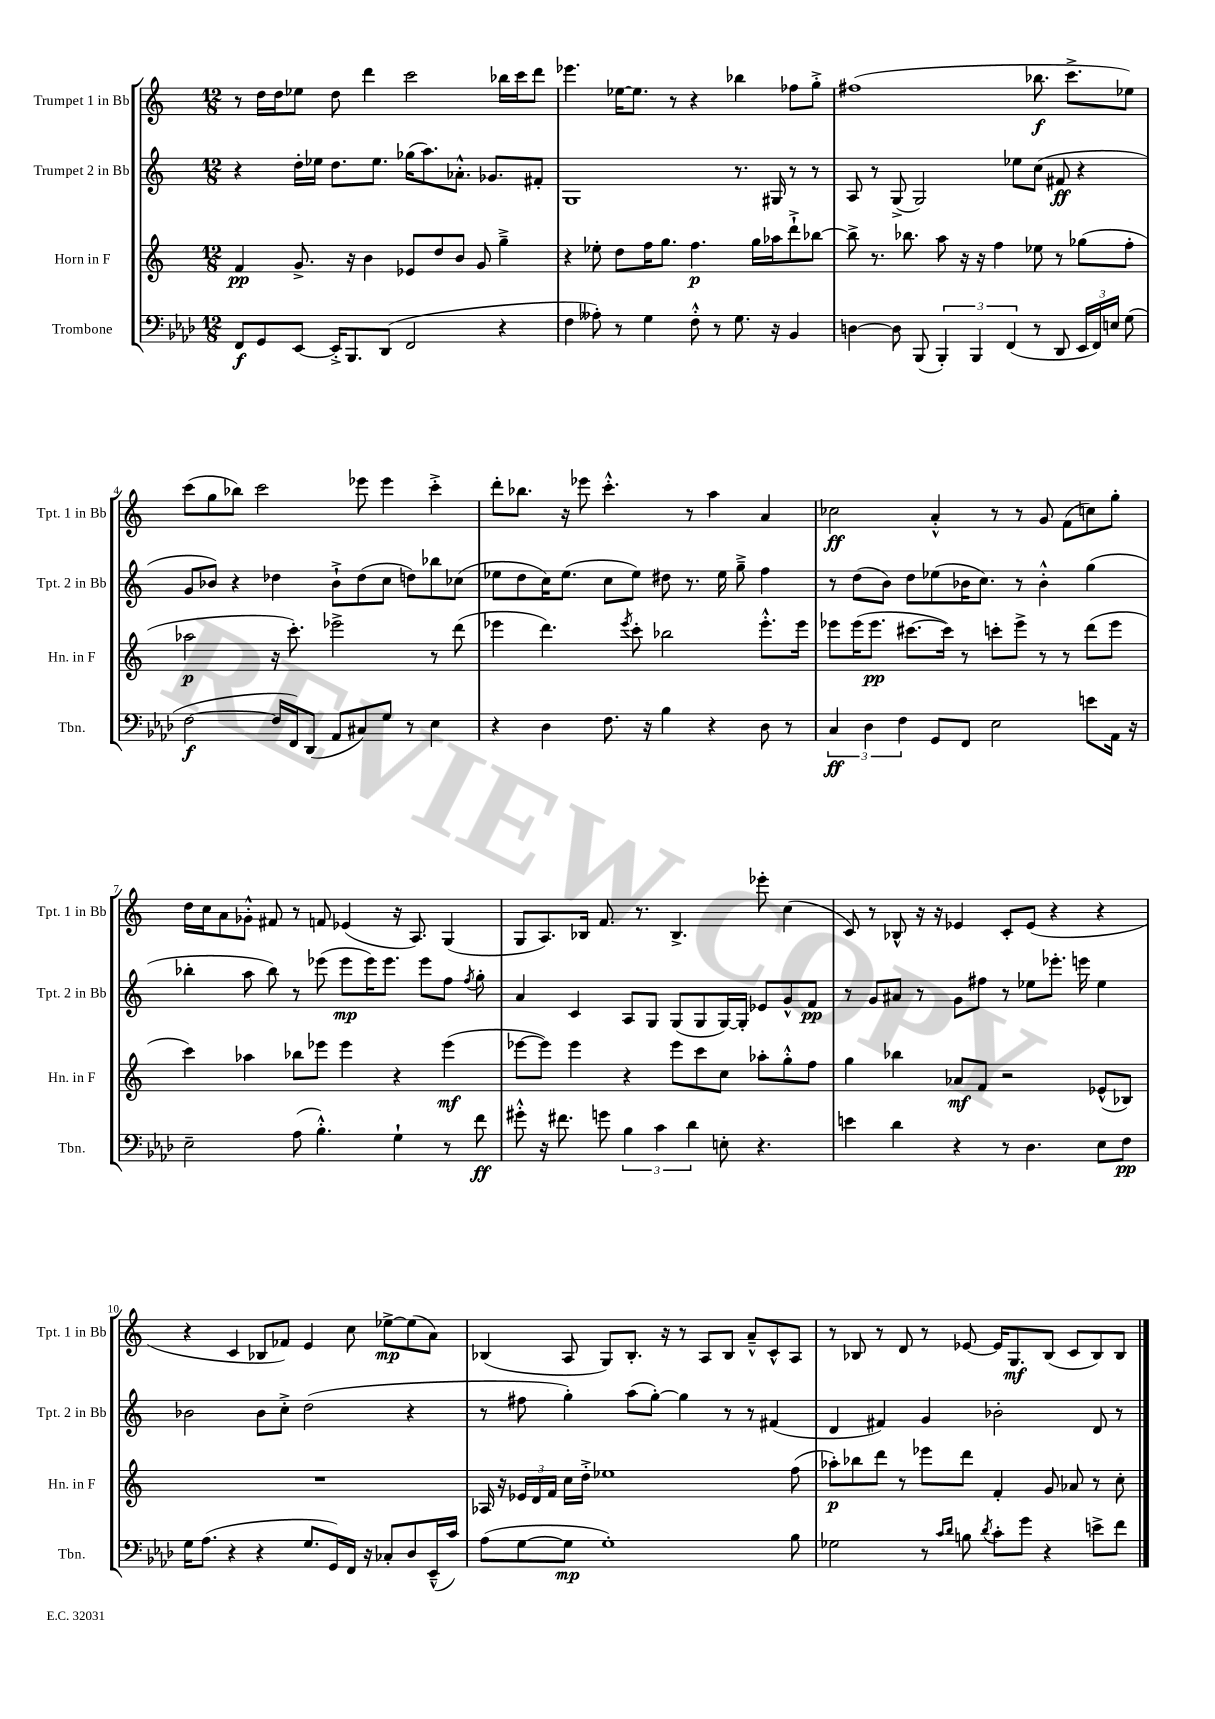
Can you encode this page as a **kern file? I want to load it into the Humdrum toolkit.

**kern	**dynam	**kern	**dynam	**kern	**dynam	**kern	**dynam
*part4	*part4	*part3	*part3	*part2	*part2	*part1	*part1
*staff4	*staff4	*staff3	*staff3	*staff2	*staff2	*staff1	*staff1
*I"Trombone	*	*I"Horn in F	*	*I"Trumpet 2 in Bb	*	*I"Trumpet 1 in Bb	*
*I'Tbn.	*	*I'Hn. in F	*	*I'Tpt. 2 in Bb	*	*I'Tpt. 1 in Bb	*
*clefF4	*	*clefG2	*	*clefG2	*	*clefG2	*
*k[b-e-a-d-]	*	*k[]	*	*k[]	*	*k[]	*
*M12/8	*	*M12/8	*	*M12/8	*	*M12/8	*
=1	=1	=1	=1	=1	=1	=1	=1
8FF/L	f	4f/	pp	4r	.	8r	.
8GG/	.	.	.	.	.	16dd\LL	.
.	.	.	.	.	.	16dd\J	.
[8EE-/J	.	8.g^/	.	16dd'\LL	.	8ee-X\J	.
.	.	.	.	16ee-X\JJ	.	.	.
16EE-'^/KL]	.	.	.	8.dd\L	.	8dd\	.
8.BBB-/	.	16r	.	.	.	.	.
.	.	4b\	.	.	.	4ddd\	.
.	.	.	.	8.ee-\J	.	.	.
(8DD-/J	.	.	.	.	.	.	.
2FF/	.	8e-X/L	.	(16gg-X\KL	.	2ccc\	.
.	.	.	.	8.aa\)	.	.	.
.	.	8dd/	.	.	.	.	.
.	.	8b/J	.	8.a-X'^^\J	.	.	.
.	.	8g/	.	.	.	.	.
.	.	.	.	8.g-X/L	.	.	.
4r	.	4gg~^\	.	.	.	16bb-X\LL	.
.	.	.	.	.	.	16ccc\J	.
.	.	.	.	8f#X'/J	.	8ddd\J	.
=2	=2	=2	=2	=2	=2	=2	=2
4F\	.	4r	.	1G	.	4.eee-X\	.
8A--X'\)	.	8ee-X'\	.	.	.	.	.
8r	.	8dd\L	.	.	.	[16ee-X\KL	.
.	.	.	.	.	.	8.ee-\J]	.
4G\	.	16ff\K	.	.	.	.	.
.	.	8.gg\J	.	.	.	.	.
.	.	.	.	.	.	8r	.
8F'^^\	.	4.ff\	p	.	.	4r	.
8r	.	.	.	.	.	.	.
8.G\	.	.	.	8.r	.	4bb-X\	.
.	.	16gg\LL	.	.	.	.	.
16r	.	16aa-X\J	.	16G#X/	.	.	.
4BB-/	.	8ddd`^\	.	8r	.	8ff-X\L	.
.	.	[8bb-X\J	.	8r	.	8gg'^\J	.
=3	=3	=3	=3	=3	=3	=3	=3
[4Dn\	.	8bb-^\]	.	8A/	.	(1ff#X	.
.	.	8.r	.	8r	.	.	.
8D\]	.	.	.	(8G^/	.	.	.
.	.	8.bb-X\	.	.	.	.	.
(8BBB-/	.	.	.	2G/)	.	.	.
6BBB-'/)	.	8aa\	.	.	.	.	.
.	.	16r	.	.	.	.	.
6BBB-/	.	.	.	.	.	.	.
.	.	16r	.	.	.	.	.
.	.	4ff\	.	.	.	.	.
(6FF/	.	.	.	.	.	.	.
.	.	.	.	8ee-X\L	.	.	.
8r	.	8ee-X\	.	(8cc\J	.	8.bb-X\	f
8DD-/	.	8r	.	8f#X/	ff	.	.
.	.	.	.	.	.	8.ccc^\L	.
24EE-/LL	.	(8gg-X\L	.	4r	.	.	.
24FF/)	.	.	.	.	.	.	.
24En/JJ	.	.	.	.	.	.	.
(8G\	.	8ff'\J	.	.	.	8ee-X\J)	.
!!LO:LB:g=z
=4	=4	=4	=4	=4	=4	=4	=4
[2F\	f	2aa-X\	p	8g/L	.	(8ccc\L	.
.	.	.	.	8b-X/J)	.	8gg\	.
.	.	.	.	4r	.	8bb-X\J)	.
.	.	.	.	.	.	2ccc\	.
16F/LL]	.	16r	.	4dd-X\	.	.	.
16FF/J)	.	8.ccc'\)	.	.	.	.	.
(8DD-/J	.	.	.	.	.	.	.
8AA-/L	.	2eee-X^\	.	8b-`^\L	.	.	.
8C#X/)	.	.	.	(8dd-\	.	8eee-X\	.
8G/J	.	.	.	8cc\J	.	4eee-\	.
8r	.	.	.	8ddn\L)	.	.	.
4E-\	.	8r	.	8bb-X\	.	4ccc'^\	.
.	.	(8ddd\	.	(8cc-X\J	.	.	.
=5	=5	=5	=5	=5	=5	=5	=5
4r	.	4eee-X\	.	8ee-X\L	.	8ddd'\L	.
.	.	.	.	8dd\	.	8.bb-X\J	.
4D-\	.	4.ddd\)	.	16cc\K)	.	.	.
.	.	.	.	(8.ee-\J	.	16r	.
.	.	.	.	.	.	8eee-X\	.
8.F\	.	.	.	8cc\L	.	4.ccc'^^\	.
.	.	8qeee-/	.	.	.	.	.
.	.	8ccc'\	.	8ee-\J)	.	.	.
16r	.	.	.	.	.	.	.
4B-\	.	2bb-X\	.	8dd#X\	.	.	.
.	.	.	.	8.r	.	8r	.
4r	.	.	.	.	.	4aa\	.
.	.	.	.	16ee-\	.	.	.
.	.	.	.	8gg~^\	.	.	.
8D-\	.	8.eee-'^^\L	.	4ff\	.	4a/	.
8r	.	.	.	.	.	.	.
.	.	16eee-\Jk	.	.	.	.	.
=6	=6	=6	=6	=6	=6	=6	=6
6C/	ff	8eee-X\L	.	8r	.	2cc-X\	ff
.	.	(16eee-\K	.	(8dd\L	.	.	.
6D-\	.	.	.	.	.	.	.
.	.	8.eee-\J	pp	.	.	.	.
.	.	.	.	8b\J)	.	.	.
6F\	.	.	.	.	.	.	.
.	.	[8.ccc#X\L	.	8dd\L	.	.	.
8GG/L	.	.	.	(8ee-X\	.	4a'^^/	.
.	.	16ccc#\Jk])	.	.	.	.	.
8FF/J	.	8r	.	16b-X\K	.	.	.
.	.	.	.	8.cc\J)	.	.	.
2E-\	.	8cccn'\L	.	.	.	8r	.
.	.	8eee-^\J	.	8r	.	8r	.
.	.	8r	.	4b-'^^\	.	8g/	.
.	.	8r	.	.	.	(8f\L	.
8en\L	.	(8ddd\L	.	(4gg\	.	8ccn\)	.
16AA-\Jk	.	8eee-\J	.	.	.	8gg'\J	.
16r	.	.	.	.	.	.	.
!!LO:LB:g=z
=7	=7	=7	=7	=7	=7	=7	=7
2E-~\	.	4ccc\)	.	4bb-X'\	.	16dd\LL	.
.	.	.	.	.	.	16cc\J	.
.	.	.	.	.	.	8a\	.
.	.	4aa-X\	.	8aa\	.	8g-X'^^\J	.
.	.	.	.	8bb-\)	.	8f#X/	.
(8A-\	.	8bb-X\L	.	8r	.	8r	.
4.B-'^^\)	.	8eee-X\J	.	(8eee-X\	.	8fn/	.
.	.	4eee-\	.	8eee-\L	mp	(4e-X/	.
.	.	.	.	16eee-\K)	.	.	.
.	.	.	.	8.eee-\J	.	.	.
4G`\	.	4r	.	.	.	16r	.
.	.	.	.	.	.	8.A/)	.
.	.	.	.	8eee-\L	.	.	.
8r	.	(4eee-\	mf	8ff\J	.	(4G/	.
.	.	.	.	8qff/	.	.	.
8f\	ff	.	.	8gg'\	.	.	.
=8	=8	=8	=8	=8	=8	=8	=8
8g#X'^^\	.	[8eee-X\L	.	4a/	.	8G/L	.
16r	.	8eee-\J])	.	.	.	8.A/)	.
8.f#X\	.	.	.	.	.	.	.
.	.	4eee-\	.	4c/	.	.	.
.	.	.	.	.	.	16B-X/Jk	.
8gn\	.	.	.	.	.	8.f/	.
6B-\	.	4r	.	8A/L	.	.	.
.	.	.	.	.	.	8.r	.
.	.	.	.	8G/J	.	.	.
6c\	.	.	.	.	.	.	.
.	.	8eee-\L	.	(8G/L	.	4.B-^/	.
6d-\	.	.	.	.	.	.	.
.	.	8ccc\	.	8G/	.	.	.
8En'\	.	8cc\J	.	[16G/L)	.	.	.
.	.	.	.	16G'/JJ]	.	.	.
4.r	.	8aa-X'\L	.	8e-X/L	.	8eee-X'\	.
.	.	8gg'^^\	.	8g^^/	.	(4cc\	.
.	.	8ff\J	.	8f/J	pp	.	.
=9	=9	=9	=9	=9	=9	=9	=9
4en\	.	4gg\	.	8r	.	8c/)	.
.	.	.	.	8g/L	.	8r	.
4d-\	.	4bb-X\	.	8a#X/J	.	8B-X^^/	.
.	.	.	.	8r	.	16r	.
.	.	.	.	.	.	16r	.
4r	.	8a-X/L	mf	8g\L	.	4e-X/	.
.	.	8f/J	.	8ff#X\J	.	.	.
8r	.	2r	.	8r	.	8c'/L	.
4.D-\	.	.	.	8ee-X\L	.	(8e-/J	.
.	.	.	.	8.eee-X'\J	.	4r	.
.	.	.	.	16eeen\	.	.	.
8E-\L	.	(8e-X^^/L	.	4ee-\	.	4r	.
8F\J	pp	8B-X/J)	.	.	.	.	.
!!LO:LB:g=z
=10	=10	=10	=10	=10	=10	=10	=10
16G\KL	.	1.r	.	2b-X\	.	4r	.
(8.A-\J	.	.	.	.	.	.	.
4r	.	.	.	.	.	4c/	.
4r	.	.	.	8b-\L	.	8B-X/L	.
.	.	.	.	8cc'^\J	.	8f-X/J)	.
8.G/L	.	.	.	(2dd\	.	4e/	.
16GG/L)	.	.	.	.	.	.	.
16FF/JJ	.	.	.	.	.	8cc\	.
16r	.	.	.	.	.	.	.
8C-X'/L	.	.	.	.	.	[8ee-X^\L	mp
8D-/	.	.	.	4r	.	(8ee-\]	.
(16EE-~^^/L	.	.	.	.	.	8a\J)	.
16c/JJ)	.	.	.	.	.	.	.
=11	=11	=11	=11	=11	=11	=11	=11
(8A-\L	.	16A-X/	.	8r	.	(4B-X/	.
.	.	16r	.	.	.	.	.
[8G\	.	24e-X/LL	.	8ff#X\	.	.	.
.	.	24d/	.	.	.	.	.
.	.	24f/JJ	.	.	.	.	.
8G\J]	mp	16cc\LL	.	4gg'\)	.	8A/	.
.	.	16dd'^\JJ	.	.	.	.	.
1G')	.	1ee-X	.	.	.	8G/L)	.
.	.	.	.	(8aa\L	.	8.B-'/J	.
.	.	.	.	[8gg'\J)	.	.	.
.	.	.	.	.	.	16r	.
.	.	.	.	4gg\]	.	8r	.
.	.	.	.	.	.	8A/L	.
.	.	.	.	8r	.	8B-/J	.
.	.	.	.	8r	.	8a~^^/L	.
.	.	.	.	(4f#X/	.	8c^^/	.
8B-\	.	(8ff\	.	.	.	8A/J	.
=12	=12	=12	=12	=12	=12	=12	=12
2G-X\	.	8aa-X'\L)	p	4d/	.	8r	.
.	.	8bb-X\	.	.	.	8B-X/	.
.	.	8ddd\J	.	4f#X/)	.	8r	.
.	.	8r	.	.	.	8d/	.
8r	.	8eee-X\L	.	4g/	.	8r	.
16qqc/LL	.	.	.	.	.	.	.
16qqd-/JJ	.	.	.	.	.	.	.
8Bn\	.	8ddd\J	.	.	.	[8e-X/	.
8qd-/	.	.	.	.	.	.	.
8c'\L	.	4f'/	.	2b-X'\	.	16e-/KL]	.
.	.	.	.	.	.	8.G/	mf
8g\J	.	.	.	.	.	.	.
4r	.	8g/	.	.	.	(8B-/J	.
.	.	8a-X/	.	.	.	8c/L	.
8en^\L	.	8r	.	8d/	.	8B-/)	.
8f\J	.	8cc'\	.	8r	.	8B-/J	.
==	==	==	==	==	==	==	==
*-	*-	*-	*-	*-	*-	*-	*-
